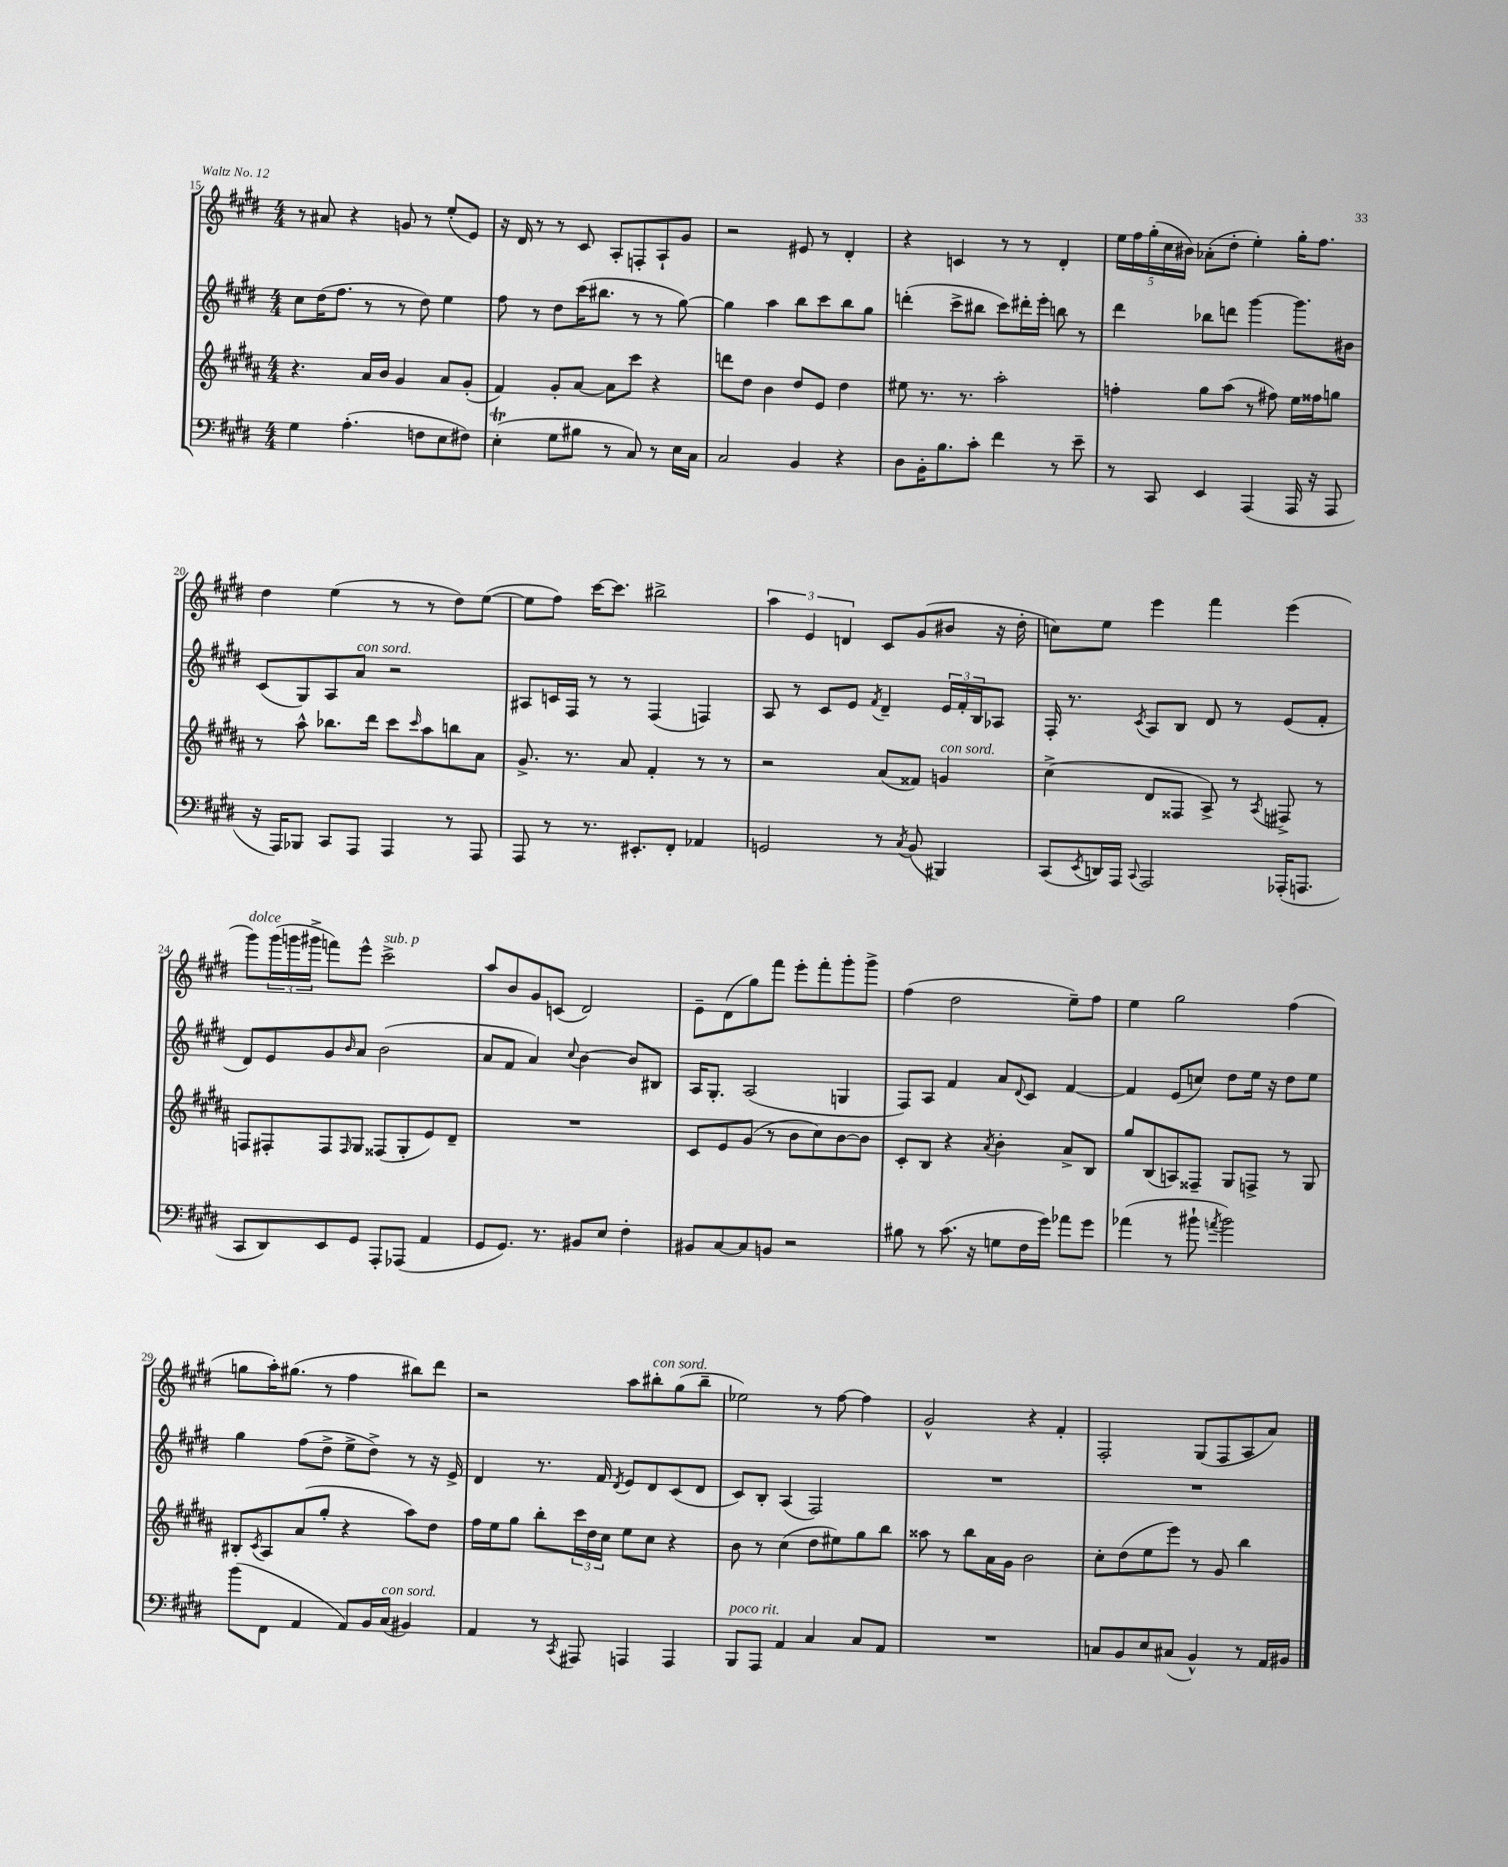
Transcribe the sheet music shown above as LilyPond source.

<<
\new StaffGroup <<
\new Staff = "s0" {
    \clef treble \key e \major \numericTimeSignature \time 4/4
    r8 ais'8 r4 g'8 r8 e''8-.( e'8) |
    r16 dis'16 r8 r8 cis'8 a8-. f8-. a8-! gis'8 |
    r2 eis'8 r8 dis'4-. |
    r4 c'4 r8 r8 dis'4-. |
    \tuplet 5/4 { e''16 fis''16 gis''16-.( cis''16 bis'16) } aes'8-.( dis''8-. e''4-.) gis''16-. fis''8. |
    dis''4 e''4( r8 r8 dis''8) e''8~( |
    e''8 fis''8) cis'''16~ cis'''8. bis''2-> |
    \tuplet 3/2 { a''4 e'4 d'4 } cis'8 gis'8( bis'8 r16 dis''16-. |
    c''8) e''8 e'''4 fis'''4 e'''4( |
    gis'''8^\markup { \italic "dolce" }) \tuplet 3/2 { gis'''16( g'''16 gis'''16-> } f'''8) e'''8-^ cis'''2->^\markup { \italic "sub. p" } |
    a''8 b'8 gis'8 c'8( dis'2) |
    e'8-- dis'8( gis''8) fis'''8 e'''8-. fis'''8-. gis'''8-. gis'''8-> |
    fis''4( dis''2 e''8--) fis''8 |
    e''4 gis''2 fis''4( |
    g''8 a''16-.) gis''8.( r8 fis''4 bis''8) dis'''8 |
    r2 a''8 bis''8-.^\markup { \italic "con sord." } gis''8( bis''8-- |
    ees''2) r8 fis''8~ fis''4 |
    gis'2-^ r4 fis'4-. |
    fis2-. gis8( fis8 a8 a'8) \bar "|." |
}
\new Staff = "s1" {
    \clef treble \key e \major \numericTimeSignature \time 4/4
    cis''8 dis''16( fis''8. r8 r8 dis''8) e''4 |
    fis''8 r8 dis''8 cis'''16( bis''8. r8 r8 gis''8~) |
    gis''4 a''4 b''8 cis'''8 b''8 gis''8 |
    d'''4-.( cis'''8-> bis''8 cis'''8) dis'''16-. e'''16-. b''8 r8 |
    dis'''4 bes''8 d'''8 gis'''4~ gis'''8. bis'16 |
    cis'8( gis8) a8 a'8^\markup { \italic "con sord." } r2 |
    ais8 c'16 fis16 r8 r8 fis4( f4) |
    a8 r8 cis'8 e'8 \acciaccatura { fis'8 } dis'4-- \tuplet 3/2 { e'16 fis'16-. b16 } aes8 |
    fis16-. r8. \acciaccatura { cis'8 } a8 b8 dis'8 r8 e'8( fis'8-. |
    dis'8) e'8 gis'8 \grace { b'16 } a'8 b'2( |
    a'8 fis'8 a'4) \appoggiatura { cis''8 } b'4~ b'8 bis8 |
    a16 gis8.-. a2( g4 |
    fis8) a8 fis'4 a'8 \appoggiatura { dis'8 } cis'8 fis'4~ |
    fis'4 e'8( c''8) dis''8 e''16 r16 dis''8 e''8 |
    gis''4 fis''8( dis''8-> e''8-> dis''8->) r8 r16 e'16-> |
    dis'4 r8. fis'16 \acciaccatura { dis'8 } e'8 dis'8 cis'8( dis'8 |
    cis'8) b8-. a4( fis2) |
    R1 |
    R1 \bar "|." |
}
\new Staff = "s2" {
    \clef treble \key b \major \numericTimeSignature \time 4/4
    r4. ais'16 b'16 gis'4 ais'8 gis'8-.( |
    fis'4) gis'8-. ais'8~ ais'8 cis'''8 r4 |
    d'''8 dis''8 b'4 dis''8 e'8 dis''4 |
    eis''8 r8. r8. ais''2-. |
    f''4-. gis''8 ais''8( r8 fis''8) e''16 fisis''16 g''8 |
    r8 ais''8-^ bes''8. dis'''16 cis'''8 \grace { cis'''16 } ais''8 b''8 ais'8 |
    gis'8.-> r8. ais'8 fis'4-. r8 r8 |
    r2 ais'8( fisis'8) g'4^\markup { \italic "con sord." } |
    cis''4->( dis'8 fisis8 ais8->) r8 \acciaccatura { ais8 } fis8-> r8 |
    f8 fis8-. fis8 \grace { fis16 } gis8 fisis8( gis8-. e'8) dis'8-- |
    R1 |
    cis'8 e'8 gis'8( r8 b'8 cis''8) b'8~ b'8 |
    cis'8-. b8 r4 \acciaccatura { ais'8 } b'4-. ais'8-> b8 |
    gis''8 b8( a8) fisis8-- gis8 f8-> r8 gis8 |
    bis8-. \acciaccatura { cis'8 } ais8 ais'8( gis''8-. r4 ais''8) dis''8 |
    fis''16 e''16 gis''8 b''8-. \tuplet 3/2 { cis'''16 dis''16 cis''16 } e''8 cis''8 r4 |
    b'8 r8 cis''4( dis''8 eis''8) gis''8 b''8 |
    aisis''8 r8 b''8 ais'16 gis'16 b'2 |
    cis''8-. dis''8( e''8 e'''8) r8 gis'8 b''4 \bar "|." |
}
\new Staff = "s3" {
    \clef bass \key e \major \numericTimeSignature \time 4/4
    gis4 a4.-.( f8 e8 fis8) |
    e4-.\trill( gis8 bis8 r8 cis8) r8 e16 cis16 |
    cis2 b,4 r4 |
    dis8 b,16-. b8. cis'8-. fis'4 r8 e'8-- |
    r8 cis,8 e,4 a,,4( a,,16 r16 a,,8 |
    r16 a,,16) bes,,8 cis,8 a,,8 a,,4 r8 a,,8 |
    a,,8 r8 r8. eis,8.-. fis,8-. aes,4 |
    g,2 r8 \acciaccatura { cis8 } b,8( bis,,4) |
    cis,8( \acciaccatura { e,8 } d,16) a,,16 \appoggiatura { cis,8 } a,,2 aes,,16-.( a,,8. |
    cis,8 dis,8) e,8 gis,8 a,,8-. aes,,8( a,4 |
    gis,8 gis,8.) r8. bis,8 e8 fis4-. |
    bis,8 cis8~ cis8 b,8 r2 |
    bis8 r8 cis'8.( r16 g8 fis16 gis'16) aes'8 gis'8 |
    aes'4( r8 bis'8-! \acciaccatura { a'8 } bis'2) |
    b'8( fis,8 a,4 a,8) b,16 cis16^\markup { \italic "con sord." }( bis,4) |
    a,4 r8 \acciaccatura { cis,8 } ais,,8 a,,4 a,,4 |
    b,,8^\markup { \italic "poco rit." } a,,8 a,4 cis4 cis8 a,8 |
    R1 |
    c8 b,8 e8 cis8( b,4-^) r8 a,16 bis,16 \bar "|." |
}
>>
>>
\layout { \context { \Score currentBarNumber = #15 } }
